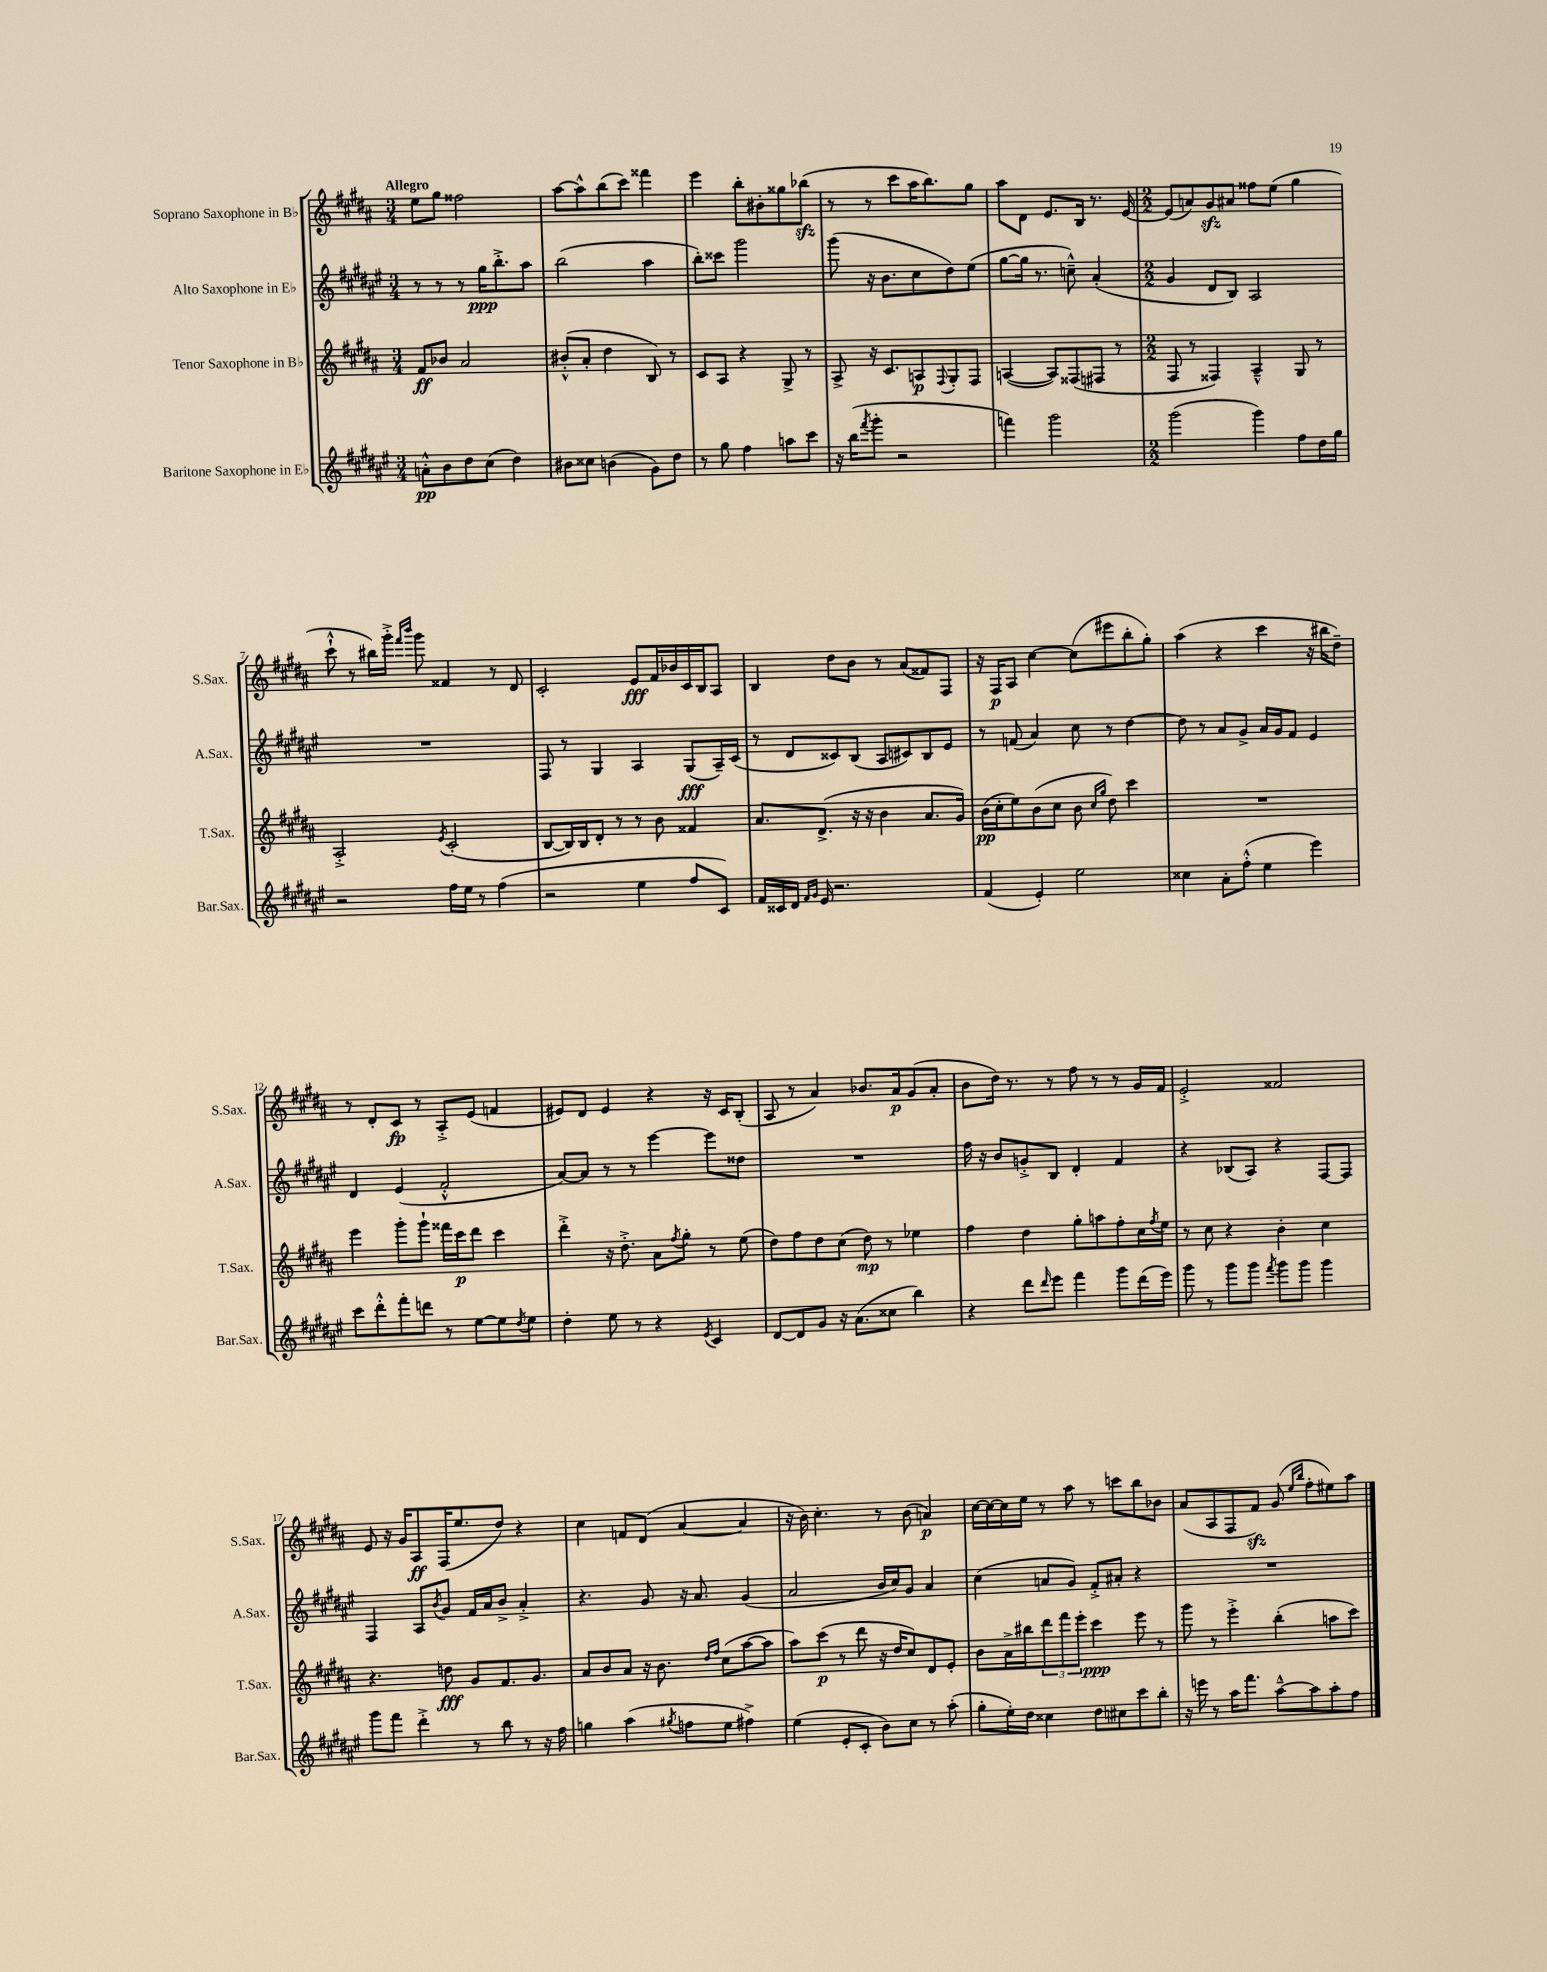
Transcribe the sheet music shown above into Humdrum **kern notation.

**kern	**dynam	**kern	**dynam	**kern	**dynam	**kern	**dynam
*part4	*part4	*part3	*part3	*part2	*part2	*part1	*part1
*staff4	*staff4	*staff3	*staff3	*staff2	*staff2	*staff1	*staff1
*I"Baritone Saxophone in E♭	*	*I"Tenor Saxophone in B♭	*	*I"Alto Saxophone in E♭	*	*I"Soprano Saxophone in B♭	*
*I'Bar.Sax.	*	*I'T.Sax.	*	*I'A.Sax.	*	*I'S.Sax.	*
*clefG2	*	*clefG2	*	*clefG2	*	*clefG2	*
*k[f#c#g#d#a#e#]	*	*k[f#c#g#d#a#]	*	*k[f#c#g#d#a#e#]	*	*k[f#c#g#d#a#]	*
*M3/4	*	*M3/4	*	*M3/4	*	*M3/4	*
=1	=1	=1	=1	=1	=1	=1	=1
!	!	!	!	!	!	!LO:TX:a:B:t=Allegro	!
8an'^^\L	pp	8f#/L	ff	8r	.	8ee\L	.
8b\	.	8b-X/J	.	8r	.	8gg#\J	.
8dd#\	.	2a#/	.	8r	.	2ff##X\	.
(8cc#\J	.	.	.	16gg#\KL	ppp	.	.
.	.	.	.	8.bb'^\	.	.	.
4dd#\)	.	.	.	.	.	.	.
.	.	.	.	8aa#\J	.	.	.
=2	=2	=2	=2	=2	=2	=2	=2
8b#X\L	.	(8b#X'^^/L	.	(2bb\	.	[8aa#\L	.
8cc##X\J	.	8a#'/J	.	.	.	8aa#^^\]	.
(4bn\	.	4dd#\	.	.	.	(8bb\	.
.	.	.	.	.	.	8ccc#\J)	.
8g#\L)	.	8B/)	.	4aa#\	.	4fff##X\	.
8dd#\J	.	8r	.	.	.	.	.
=3	=3	=3	=3	=3	=3	=3	=3
8r	.	8c#/L	.	8bb'\L)	.	4eee\	.
8gg#\	.	8A#/J	.	8ccc##X\J	.	.	.
4ff#\	.	4r	.	2ggg#\	.	8bb'\L	.
.	.	.	.	.	.	8b#X'\	.
8aan\L	.	8G#^/	.	.	.	8gg##X\	.
8ccc#\J	.	8r	.	.	.	(8bb-Xzz\J	.
=4	=4	=4	=4	=4	=4	=4	=4
16r	.	8A#^/	.	(8ggg#\	.	8r	.
(16bb\KL	.	.	.	.	.	.	.
8qfff#/	.	.	.	.	.	.	.
8ggg#'\J	.	16r	.	16r	.	8r	.
.	.	8.c#/L	.	8.b\L	.	.	.
2r	.	.	.	.	.	8ccc#\L	.
.	.	8An/	p	8cc#\	.	16aa#\K	.
.	.	.	.	.	.	8.bb\)	.
.	.	8qqF#/	.	.	.	.	.
.	.	8G#'/	.	8dd#\)	.	.	.
.	.	8F#/J	.	(8ee#\J	.	8gg#\J	.
=5	=5	=5	=5	=5	=5	=5	=5
4fffn\)	.	([4An/	.	[8gg#\L	.	8aa#\L	.
.	.	.	.	16gg#\Jk]	.	8d#\J	.
.	.	.	.	8.r	.	.	.
2ggg#\	.	8A/L])	.	.	.	8.e/L	.
.	.	(8F##X/	.	8ccn~^^\)	.	.	.
.	.	.	.	.	.	16B/Jk	.
.	.	8F#X/J	.	(4a#'/	.	8.r	.
.	.	8r	.	.	.	.	.
.	.	.	.	.	.	[16e/	.
=6	=6	=6	=6	=6	=6	=6	=6
*M2/2	*	*M2/2	*	*M2/2	*	*M2/2	*
(2ggg#\	.	8F#/	.	4g#/	.	(8e/L]	.
.	.	8r	.	.	.	8an/)	.
.	.	4F##X/)	.	8d#/L	.	8g#zz/	.
.	.	.	.	8B/J)	.	8a#X/J	.
4ggg#\)	.	4A#~^^/	.	2A#/	.	8ff##X\L	.
.	.	.	.	.	.	(8ee\J	.
8ff#\L	.	8G#/	.	.	.	4gg#\	.
16dd#\L	.	8r	.	.	.	.	.
16gg#\JJ	.	.	.	.	.	.	.
!!LO:LB:g=z
=7	=7	=7	=7	=7	=7	=7	=7
2r	.	2A#'^/	.	1r	.	8ccc#`^^\	.
.	.	.	.	.	.	8r	.
.	.	.	.	.	.	16bb#X\LL)	.
.	.	.	.	.	.	16ggg#'^\JJ	.
.	.	.	.	.	.	16qqfff#/LL	.
.	.	.	.	.	.	16qqbbb/JJ	.
.	.	.	.	.	.	8ggg#\	.
.	.	8qe/	.	.	.	.	.
16ff#\LL	.	(2c#'/	.	.	.	4f##X/	.
16ee#\JJ	.	.	.	.	.	.	.
8r	.	.	.	.	.	.	.
(4ff#\	.	.	.	.	.	8r	.
.	.	.	.	.	.	8d#/	.
=8	=8	=8	=8	=8	=8	=8	=8
2r	.	[8B/L	.	8F#/	.	2c#'/	.
.	.	16B/L])	.	8r	.	.	.
.	.	16B/J	.	.	.	.	.
.	.	8d#'/J	.	4G#/	.	.	.
.	.	8r	.	.	.	.	.
4ee#\	.	8r	.	4A#/	.	8e/L	fff
.	.	8b\	.	.	.	16f#/L	.
.	.	.	.	.	.	16b-X/	.
8ff#/L	.	4f##X/	.	(8G#/L	fff	16c#/	.
.	.	.	.	.	.	16B/J	.
8c#/J)	.	.	.	16A#~/L)	.	8A#/J	.
.	.	.	.	(16c#/JJ	.	.	.
=9	=9	=9	=9	=9	=9	=9	=9
16f#/LL	.	8.a#/L	.	8r	.	4B/	.
16c##X/	.	.	.	.	.	.	.
16d#/JJ	.	.	.	8d#/L	.	.	.
16qqf#/LL	.	.	.	.	.	.	.
16qqg#/JJ	.	.	.	.	.	.	.
16e#/	.	(8.d#^/J	.	.	.	.	.
2.r	.	.	.	8c##X/)	.	8dd#\L	.
.	.	16r	.	(8B/J	.	8b\J	.
.	.	16r	.	.	.	.	.
.	.	4b\	.	8A#/L	.	8r	.
.	.	.	.	8c#X/)	.	(8a#/L	.
.	.	8.a#/L	.	8B/	.	8f##X/)	.
.	.	.	.	8e#/J	.	8F#/J	.
.	.	16g#/Jk)	.	.	.	.	.
=10	=10	=10	=10	=10	=10	=10	=10
(4f#/	.	(16b\LL	pp	8r	.	16r	.
.	.	16cc#'\J	.	.	.	16F#/KL	p
.	.	8ee\)	.	(8fn/	.	8A#/J	.
4e#'/)	.	(8b\	.	4a#/)	.	[4cc#\	.
.	.	8cc#\J	.	.	.	.	.
2ee#\	.	8b\	.	8cc#\	.	(8cc#\L]	.
.	.	16qqcc#/LL	.	.	.	.	.
.	.	16qqgg#/JJ	.	.	.	.	.
.	.	8dd#\)	.	8r	.	8eee#X\	.
.	.	4ccc#\	.	[4dd#\	.	8bb'\	.
.	.	.	.	.	.	8gg#'\J)	.
=11	=11	=11	=11	=11	=11	=11	=11
4cc##X\	.	1r	.	8dd#\]	.	(4aa#\	.
.	.	.	.	8r	.	.	.
8a#'\L	.	.	.	8a#/L	.	4r	.
(8ff#'^^\J	.	.	.	8g#^/J	.	.	.
4ee#\	.	.	.	16a#/LL	.	4ccc#\	.
.	.	.	.	16g#/J	.	.	.
.	.	.	.	8f#/J	.	.	.
4eee#\)	.	.	.	4e#/	.	16r	.
.	.	.	.	.	.	16bb#X\KL	.
.	.	.	.	.	.	8dd#~\J)	.
!!LO:LB:g=z
=12	=12	=12	=12	=12	=12	=12	=12
8ccc#\L	.	4eee\	.	4d#/	.	8r	.
8ddd#'^^\	.	.	.	.	.	8d#'/L	.
8fff#'\	.	8ggg#'\L	.	(4e#/	.	8c#/J	fp
8dddn\J	.	8ggg#`\J	.	.	.	8r	.
8r	.	16fff##X\LL	.	2f#'^^/	.	8A#'^/L	.
.	.	16ccc#\J	p	.	.	.	.
[8ee#\L	.	8ddd#\J	.	.	.	(8e/J	.
8ee#\]	.	4ccc#\	.	.	.	4fn/	.
8qdd#/	.	.	.	.	.	.	.
8ee#\J	.	.	.	.	.	.	.
=13	=13	=13	=13	=13	=13	=13	=13
4dd#'\	.	4ddd#'^\	.	[8a#/L)	.	8e#X/L)	.
.	.	.	.	8a#/J]	.	8d#/J	.
8ee#\	.	16r	.	8r	.	4e#/	.
.	.	8.dd#'^\	.	.	.	.	.
8r	.	.	.	8r	.	.	.
4r	.	8a#\L	.	[4eee#\	.	4r	.
.	.	8qff#/	.	.	.	.	.
.	.	8gg#'\J	.	.	.	.	.
8qe#/	.	.	.	.	.	.	.
4c#/	.	8r	.	8eee#\L]	.	16r	.
.	.	.	.	.	.	16c#/KL	.
.	.	(8ee\	.	8dd##X\J	.	(8B'/J	.
=14	=14	=14	=14	=14	=14	=14	=14
[8d#/L	.	8dd#\L)	.	1r	.	8A#/	.
8d#/]	.	8ff#\	.	.	.	8r	.
8g#/J	.	8dd#\	.	.	.	4a#/)	.
16r	.	(8cc#\J	.	.	.	.	.
(8.a#\L	.	.	.	.	.	.	.
.	.	8dd#\)	mp	.	.	8.b-X/L	.
8cc##X\J	.	8r	.	.	.	.	.
.	.	.	.	.	.	16a#/k	p
4bb\)	.	4ee-X\	.	.	.	(8g#/	.
.	.	.	.	.	.	8a#'/J	.
=15	=15	=15	=15	=15	=15	=15	=15
4r	.	4ff#\	.	16ff#\	.	8b\L	.
.	.	.	.	16r	.	.	.
.	.	.	.	8b/L	.	16dd#\Jk)	.
.	.	.	.	.	.	8.r	.
8ddd#\L	.	4dd#\	.	8gn'^/	.	.	.
16qqddd#/	.	.	.	.	.	.	.
8eee#\J	.	.	.	8B/J	.	8r	.
4fff#\	.	8gg#'\L	.	4d#'/	.	8ff#\	.
.	.	8aan\	.	.	.	8r	.
8ggg#\L	.	8ff#'\	.	4f#/	.	8r	.
(16ddd#\L	.	16cc#\L	.	.	.	16g#/LL	.
.	.	8qff#/	.	.	.	.	.
16eee#\JJ)	.	16ee\JJ	.	.	.	16f#/JJ	.
=16	=16	=16	=16	=16	=16	=16	=16
8ggg#\	.	8r	.	4r	.	2e'^/	.
8r	.	8cc#\	.	.	.	.	.
8ggg#\L	.	4r	.	(8B-X/L	.	.	.
8ggg#\J	.	.	.	8A#/J)	.	.	.
8qfff#/	.	.	.	.	.	.	.
8ggg#\L	.	4b'\	.	4r	.	2f##X/	.
8ggg#\J	.	.	.	.	.	.	.
4ggg#\	.	4cc#\	.	[8F#/L	.	.	.
.	.	.	.	8F#/J]	.	.	.
!!LO:LB:g=z
=17	=17	=17	=17	=17	=17	=17	=17
8ggg#\L	.	4.r	.	4F#/	.	8e/	.
8fff#\J	.	.	.	.	.	16r	.
.	.	.	.	.	.	16g#/KL	.
4ddd#'^\	.	.	.	8A#/L	.	8A#/	ff
.	.	.	.	8qb/	.	.	.
.	.	8ddn\	fff	8g#/J	.	(16F#/K	.
.	.	.	.	.	.	8.ee/	.
8r	.	8g#/L	.	16f#/LL	.	.	.
.	.	.	.	16a#/J	.	.	.
8bb\	.	8.f#/	.	8b^/J	.	8dd#/J)	.
8r	.	.	.	4a#'^/	.	4r	.
.	.	8.g#/J	.	.	.	.	.
16r	.	.	.	.	.	.	.
16ff#\	.	.	.	.	.	.	.
=18	=18	=18	=18	=18	=18	=18	=18
4ggn\	.	8a#/L	.	4.r	.	4cc#\	.
.	.	8b/	.	.	.	.	.
(4aa#\	.	8a#/J	.	.	.	8fn/L	.
.	.	16r	.	8g#/	.	(8d#/J	.
.	.	8.b\	.	.	.	.	.
8qgg#X/	.	.	.	.	.	.	.
8ffn\L	.	.	.	16r	.	[4a#/	.
.	.	.	.	8.a#/	.	.	.
.	.	16qqdd#/LL	.	.	.	.	.
.	.	16qqff#/JJ	.	.	.	.	.
8ee#\J	.	(8cc#\L	.	.	.	.	.
4ff#X^\)	.	[8aa#\	.	(4g#/	.	4a#/]	.
.	.	8aa#\J]	.	.	.	.	.
=19	=19	=19	=19	=19	=19	=19	=19
(4ee#\	.	8aa#\L)	.	2a#/	.	16r	.
.	.	.	.	.	.	16b\)	.
.	.	(8ccc#\J	p	.	.	4.cc#'\	.
8e#'/L	.	8r	.	.	.	.	.
8c#'/J	.	8ddd#\	.	.	.	.	.
8b\L)	.	16r	.	16b/LL	.	8r	.
.	.	16dd#/KL	.	16cc#/J)	.	.	.
8cc#\J	.	8cc#/)	.	8g#/J	.	(8b\	.
8r	.	8d#/	.	4a#/	.	4an/)	p
(8aa#'\	.	8e'/J	.	.	.	.	.
=20	=20	=20	=20	=20	=20	=20	=20
8gg#'\L	.	8b\L	.	(4cc#\	.	[16cc#\LL	.
.	.	.	.	.	.	16cc#\_	.
16ee#'\L)	.	16a#^\L	.	.	.	16cc#\]	.
16dd#\JJ	.	16bb#X\J	.	.	.	16ee\JJ	.
4cc##X\	.	12ddd#\	.	8an/L	.	8r	.
.	.	12fff#\	.	.	.	.	.
.	.	.	.	8g#/J)	.	8aa#\	.
.	.	12eee'\J	.	.	.	.	.
8dd#\L	.	4ccc#\	ppp	8f#'^/L	.	8r	.
8cc#X\	.	.	.	8a#X'/J	.	8cccn\L	.
8ccc#\	.	8eee\	.	4r	.	8bb\	.
8bb'\J	.	8r	.	.	.	8b-X\J	.
=21	=21	=21	=21	=21	=21	=21	=21
16r	.	8ggg#\	.	1r	.	(8a#/L	.
16eeen\	.	.	.	.	.	.	.
8r	.	8r	.	.	.	8A#/	.
16aa#\KL	.	4eee'^\	.	.	.	8F#/	.
8.fff#\J	.	.	.	.	.	.	.
.	.	.	.	.	.	8f#zz/J)	.
[8aa#~^^\L	.	(4bb'\	.	.	.	(8g#/	.
.	.	.	.	.	.	16qqee/LL	.
.	.	.	.	.	.	16qqbb/JJ	.
8aa#\]	.	.	.	.	.	8ff#'\L	.
8aa#'\	.	8aan\L	.	.	.	8ee#X\)	.
8ff#\J	.	8ccc#\J)	.	.	.	8aa#\J	.
==	==	==	==	==	==	==	==
*-	*-	*-	*-	*-	*-	*-	*-
